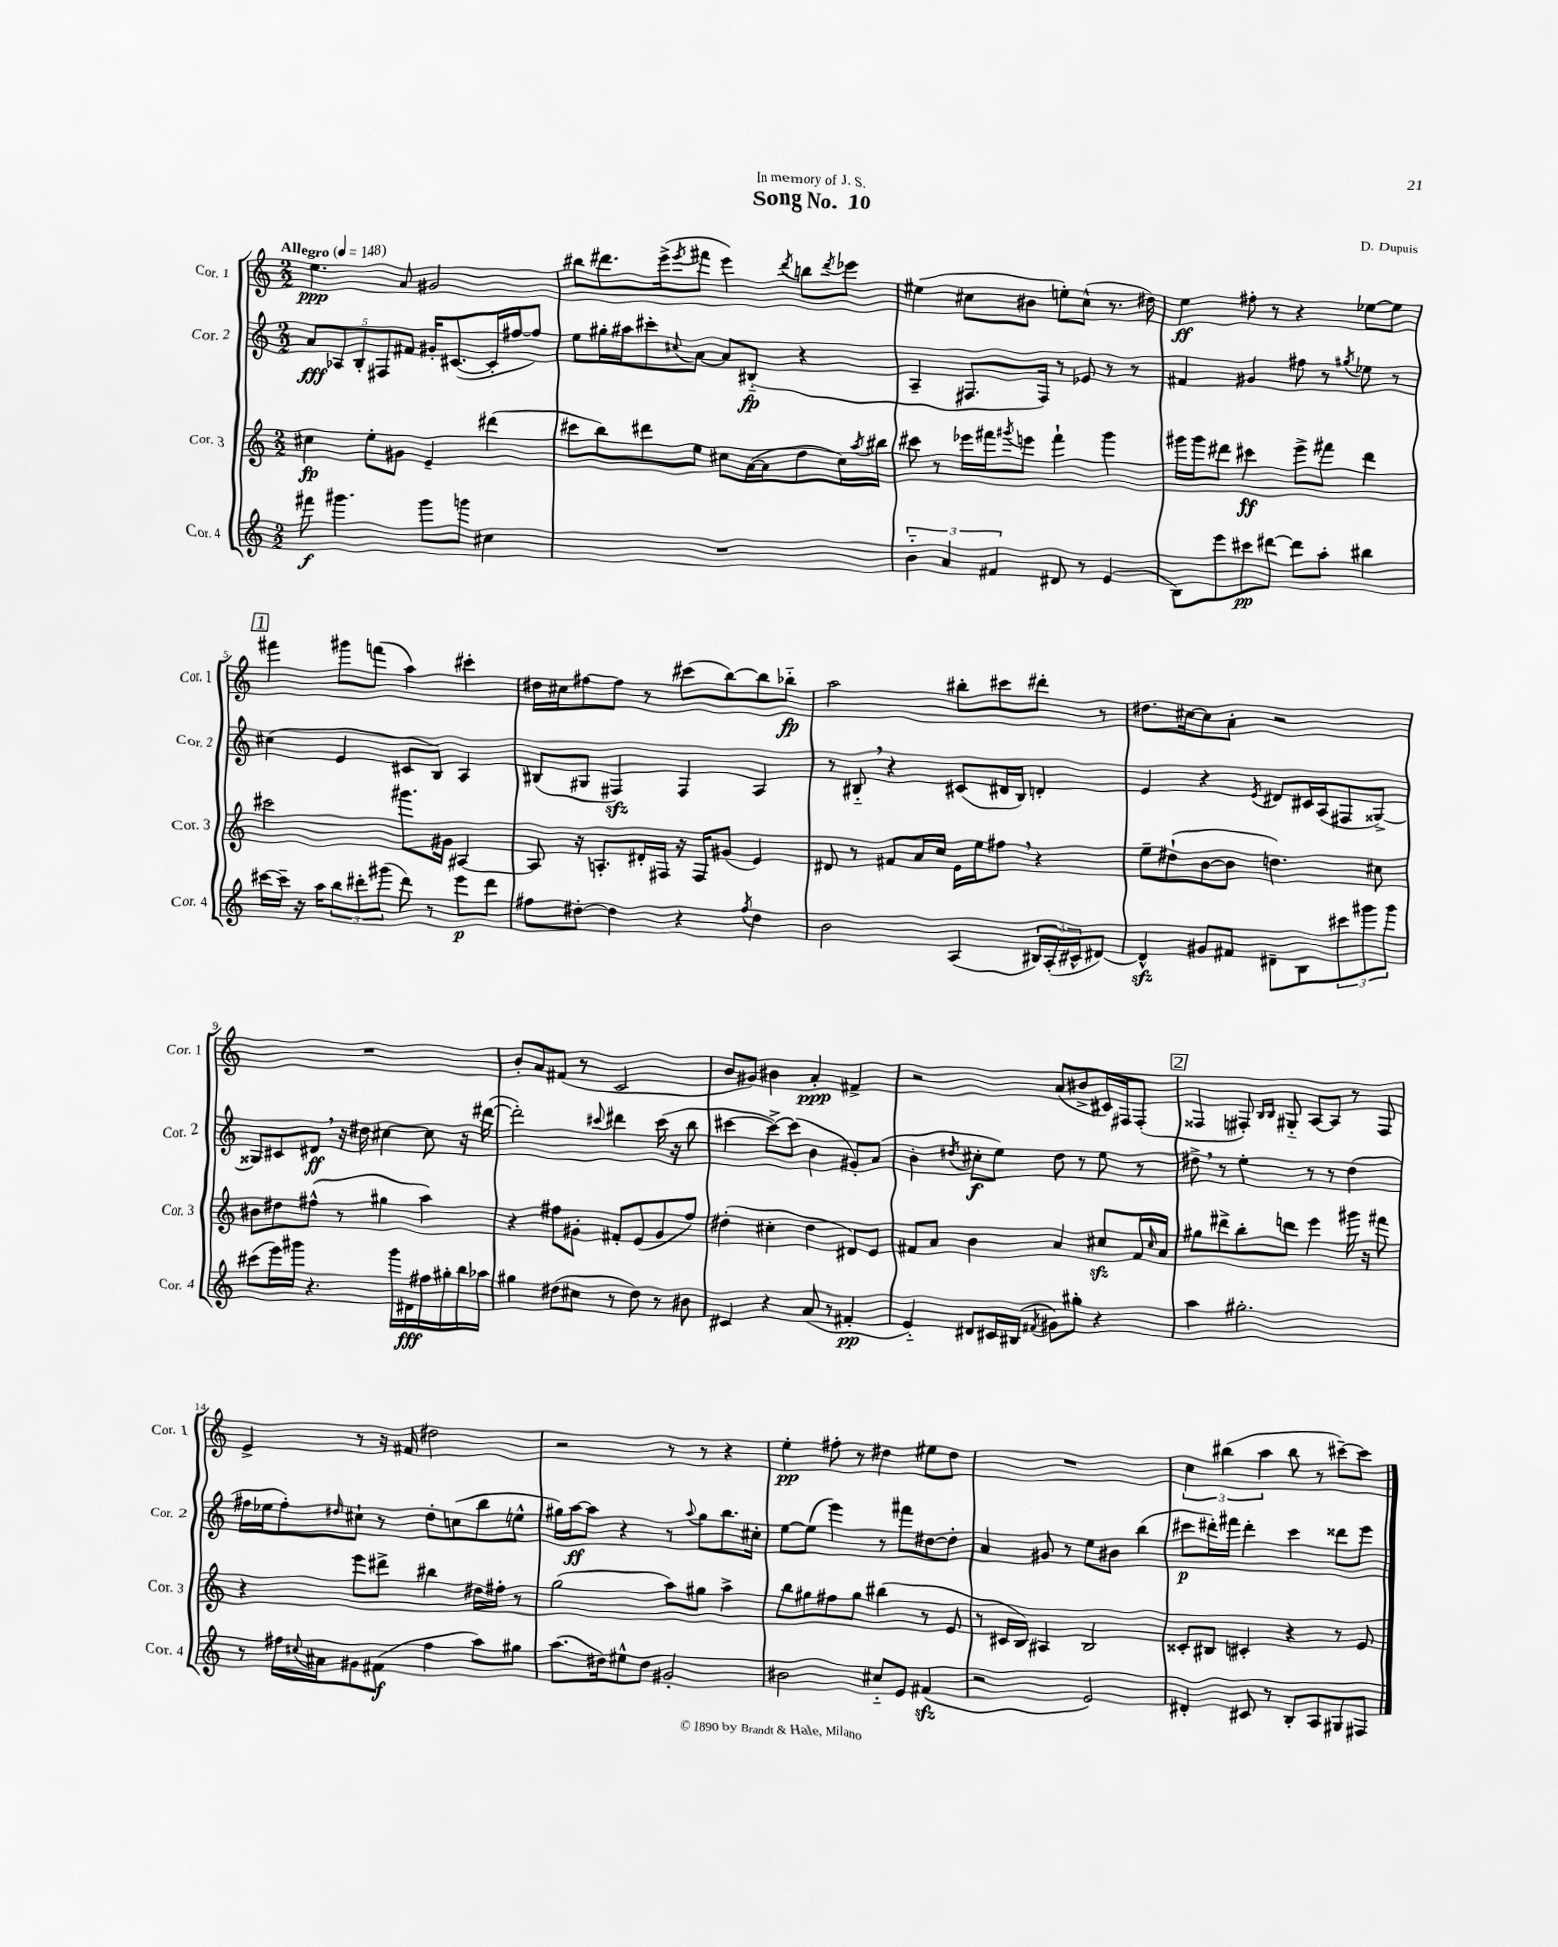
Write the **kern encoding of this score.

**kern	**kern	**kern	**kern
*staff4	*staff3	*staff2	*staff1
*clefG2	*clefG2	*clefG2	*clefG2
*k[]	*k[]	*k[]	*k[]
*M2/2	*M2/2	*M2/2	*M2/2
*MM148	*MM148	*MM148	*MM148
8fff#\	4cc#\	10a/L	4.ee\
.	.	10A-/	.
4.ggg#\	.	.	.
.	.	10B'/	.
.	8ee'\L	.	.
.	.	10F#/	.
.	8g#\J	.	8a/
.	.	10f#/J	.
8ggg#\L	4e~/	16g#'/LK	2g#/
.	.	([8.c#/	.
8ggg\J	.	.	.
4cc#\	(4ddd#\	16c#'/]L	.
.	.	[16ff#/J	.
.	.	8ff#/]J)	.
=	=	=	=
1r	8ccc#\L	8ee\L	8bb#\L
.	8bb\)	16gg#'\L	8.ddd#\
.	.	16aa#\J	.
.	8ddd#\	8ccc#'\	.
.	.	.	(16eee^\k
.	.	8qqcc#/	8qeee/
.	8ee\J	[8a\J	8fff#\J
.	8cc#\L	8a/]L	4eee\)
.	([16a\L	(8B#'~/J	.
.	16a\]J	.	.
.	.	.	8qddd#/
.	8dd\	4r	8bb\L
.	.	.	8qddd#/
.	16cc#\L)	.	8eee-\J
.	8qaa/	.	.
.	16bb#\JJ	.	.
=	=	=	=
6b'~\	8ccc#\	4A~/	(4ee#\
.	8r	.	.
6a/	.	.	.
.	16eee-\LL	8.F#/L	8cc#\L
.	16fff#\J	.	.
6f#/	.	.	.
.	8qggg#/	.	.
.	8eee\J	.	8b#\J
.	.	16F#/Jk)	.
8d#/	4fff#`\	8r	8ee'\L)
8r	.	8e-/	(8cc#^^\J
(4e/	4ggg#\	8r	8.r
.	.	8r	.
.	.	.	16dd#\)
=	=	=	=
8B\L)	16ggg#\LL	4f#/	4ee\
.	16ggg#\J	.	.
8eee\	8ddd#\J	.	.
8ccc#\	4ccc#\	4g#/	8ff#'\
[8ddd#\J	.	.	8r
8ddd#\]L	8eee^\L	8ff#\	4r
8aa'\J	8fff#\J	8r	.
.	.	8qgg#/	.
4bb#\	4ddd#\	8ee-\	[8ee-\L
.	.	8r	8ee-\]J
=	=	=	=
[16ccc#\LL	2ccc#\	(4cc#\	4fff#\
16ccc#~\]JJ	.	.	.
16r	.	.	.
16aa\LK	.	.	.
12bb\	.	4e/	8ggg#\L
12ddd#'\	.	.	.
.	.	.	(8fff\J
(12ggg#\J	.	.	.
8ddd#\)	8.ggg#\L	8c#/L	4aa\)
8r	.	8B/J)	.
.	16g#\Jk	.	.
8eee\L	[4A#/	4A/	4ccc#'\
8ddd#\J	.	.	.
=	=	=	=
8ff#\L	8A#/]	(8B#/L	16dd#\LL
.	.	.	16cc#\J
[8dd#'\J	16r	8G#/J	[8ff#\
.	8.A'/L	.	.
4dd#\]	.	4F#/)	8ff#\]J
.	16d#'/L	.	8r
.	16F#/JJ	.	.
4r	16r	4F#/	(8ccc#\L
.	16F#/LK	.	.
.	(8g#/J	.	[8bb\)
8qff#/	.	.	.
4dd#\	4e/)	4A/	8bb\]
.	.	.	8bb-'~\J
=	=	=	=
2b\	8d#/	8r	2aa\
.	8r	8B#'~/	.
.	8f#/L	4r	.
.	16a/L	.	.
.	16cc/JJ	.	.
(4A/	16e\LL	(8c#/L	8bb#'\L
.	16ee\J	.	.
.	8ff#\J	16d#/L	8ccc#\
.	.	16B#/JJ)	.
24B#/LL)	4r	4d'/	8ddd#'\J
(24A'/	.	.	.
24c#^^/J	.	.	.
[8d#/J)	.	.	8r
=	=	=	=
4d#^^/]	8ee~\L	4e/	8.dd#\L
.	(8dd#`\	.	.
.	.	.	[16cc#\k
8g#/L	[8b\	4r	8cc#\]
8f#/J	8b\]J	.	8a'\J
.	.	8qe/	.
8d#~\L	4.dd\)	8d#/L	2r
8B\	.	16c#/L	.
.	.	(16A/J	.
12ccc#\	.	8F#/	.
12ggg#\	.	.	.
.	8cc#\	[8G##^/J)	.
12ggg#\J	.	.	.
=	=	=	=
(8ccc#\L	8b#\L	8G##/]L	1r
16eee\L)	8dd#\	8c#/	.
16ggg#\JJ	.	.	.
4.r	(8ff#^^\J	8d#/J	.
.	8r	16r	.
.	.	16dd#\	.
.	4gg#\	[4cc#\	.
16ggg#\LL	.	.	.
16d#\	.	.	.
16ff#\	4aa\)	8cc#\]	.
16gg#'\	.	.	.
16bb\	.	16r	.
16aa-\JJ	.	([16ddd#\	.
=	=	=	=
4gg#\	4r	2ddd#'\])	8b'/L
.	.	.	8a/
(8dd#\L	8ff#\L	.	(8f#/J
8cc#\J	8g#'\J	.	8r
.	.	8qqccc#/	.
8r	8f#'/L	4ddd#\	2c/
8dd#\)	(8e/	.	.
8r	8g#/	(16ccc#\	.
.	.	16r	.
8b#\	8ff#/J)	8bb\	.
=	=	=	=
4c#/	(4dd#'\	[4ccc#\	8b/L
.	.	.	8g#/J)
4r	4cc#'\	8ccc#^\_L)	4b#\
.	.	(8ccc#\]J	.
(8a/	4dd#\	4b\	4a'/
8r	.	.	.
4f#'/	8d#/L)	8g#'/L)	4f#^/
.	8e/J	(8a/J	.
=	=	=	=
4e'~/)	8f#/L	4b'\	2r
.	8a/J	.	.
.	.	8qdd#/	.
8d#/L	4b\	8cc#'\L	.
16c#/L	.	8ee\J)	.
(16B#/JJ	.	.	.
8qf#/	.	.	.
8g#\L)	4a/	8dd#\	(8a/L
8gg#'\J	.	8r	8b#^/
4r	8cc#/L	8ee\	16c#/L)
.	.	.	16F#/J
.	16f#/L	8r	(8F#'/J
.	16qqcc#/	.	.
.	16a/JJ	.	.
=	=	=	=
4aa\	8gg#\L	8dd#^\	4F##/
.	8ddd#^\	8r	.
2.gg#'\	8bb'\	4ee'\	8F#'/)
.	.	.	16qqB/LL
.	.	.	16qqB/JJ
.	8ddd\J	.	8G#'~/
.	4eee\	8r	[8A/L
.	.	8r	8A/]J
.	16ggg#\	(4dd#\	8r
.	16r	.	.
.	8fff#\	.	8F#/
=	=	=	=
8r	4r	16ff#\LL	4e^/
.	.	16ee-\J	.
16ff#\LL	.	8ff#'\)	.
8qqcc#/	.	.	.
16a#\J	.	.	.
.	.	16qqdd#/	.
8g#\	8eee\L	8cc#`\J	8r
(8f#\J	8ddd#^\J	8r	16r
.	.	.	16f#/
4ff#\	4bb#\	8dd#'\L	2dd#\
.	.	(8cc\	.
8aa\L)	16dd#\LL	8bb\	.
.	16ff#'\JJ	.	.
8gg#\J	8r	8ee^^\J	.
=	=	=	=
(8.aa\L	(2gg\	16gg#\LL)	2r
.	.	[16aa\J	.
.	.	8aa\]J	.
16dd#\k)	.	.	.
8ee#^^\	.	4r	.
8dd#\J	.	.	.
2g#'/	8aa\L)	8r	8r
.	.	8qqaa/	.
.	8gg#\J	8gg#\L	8r
.	4aa^\	8.bb\	4r
.	.	16cc#'\Jk	.
=	=	=	=
2b#\	8bb\L	[8ee\L	4ee'\
.	8gg#\	(8ee\]J	.
.	8ff#\	4eee\)	8ff#'\
.	8gg#\J	.	8r
8cc#'~/L	(4bb#\	8r	4dd#\
8e/J	.	8fff#\L	.
(4f#/	8r	[8dd#\	8ee#\L
.	8e/	8dd#'\]J	8dd#\J
=	=	=	=
2r	8r	4a/	1r
.	16c#/LL	.	.
.	16B/JJ)	.	.
.	4A#/	8g#/	.
.	.	8r	.
2e/)	2B/	8ee\L	.
.	.	8b#\J	.
.	.	(4bb\	.
=	=	=	=
4d#'/	8c##'/L	8ccc#\L	6cc\
.	8B#/J	16ddd#'\L)	.
.	.	.	(6bb#\
.	.	16fff#\JJ	.
8c#/	4c#'/	4ddd#'\	.
.	.	.	6aa\
8r	.	.	.
8B'/L	4r	4ccc#\	8bb#\
8A/	.	.	8r
8G#/	8r	8ddd##\L	[8ccc#~\L)
8F#/J	8e/	8eee\J	8ccc#\]J
==	==	==	==
*-	*-	*-	*-
